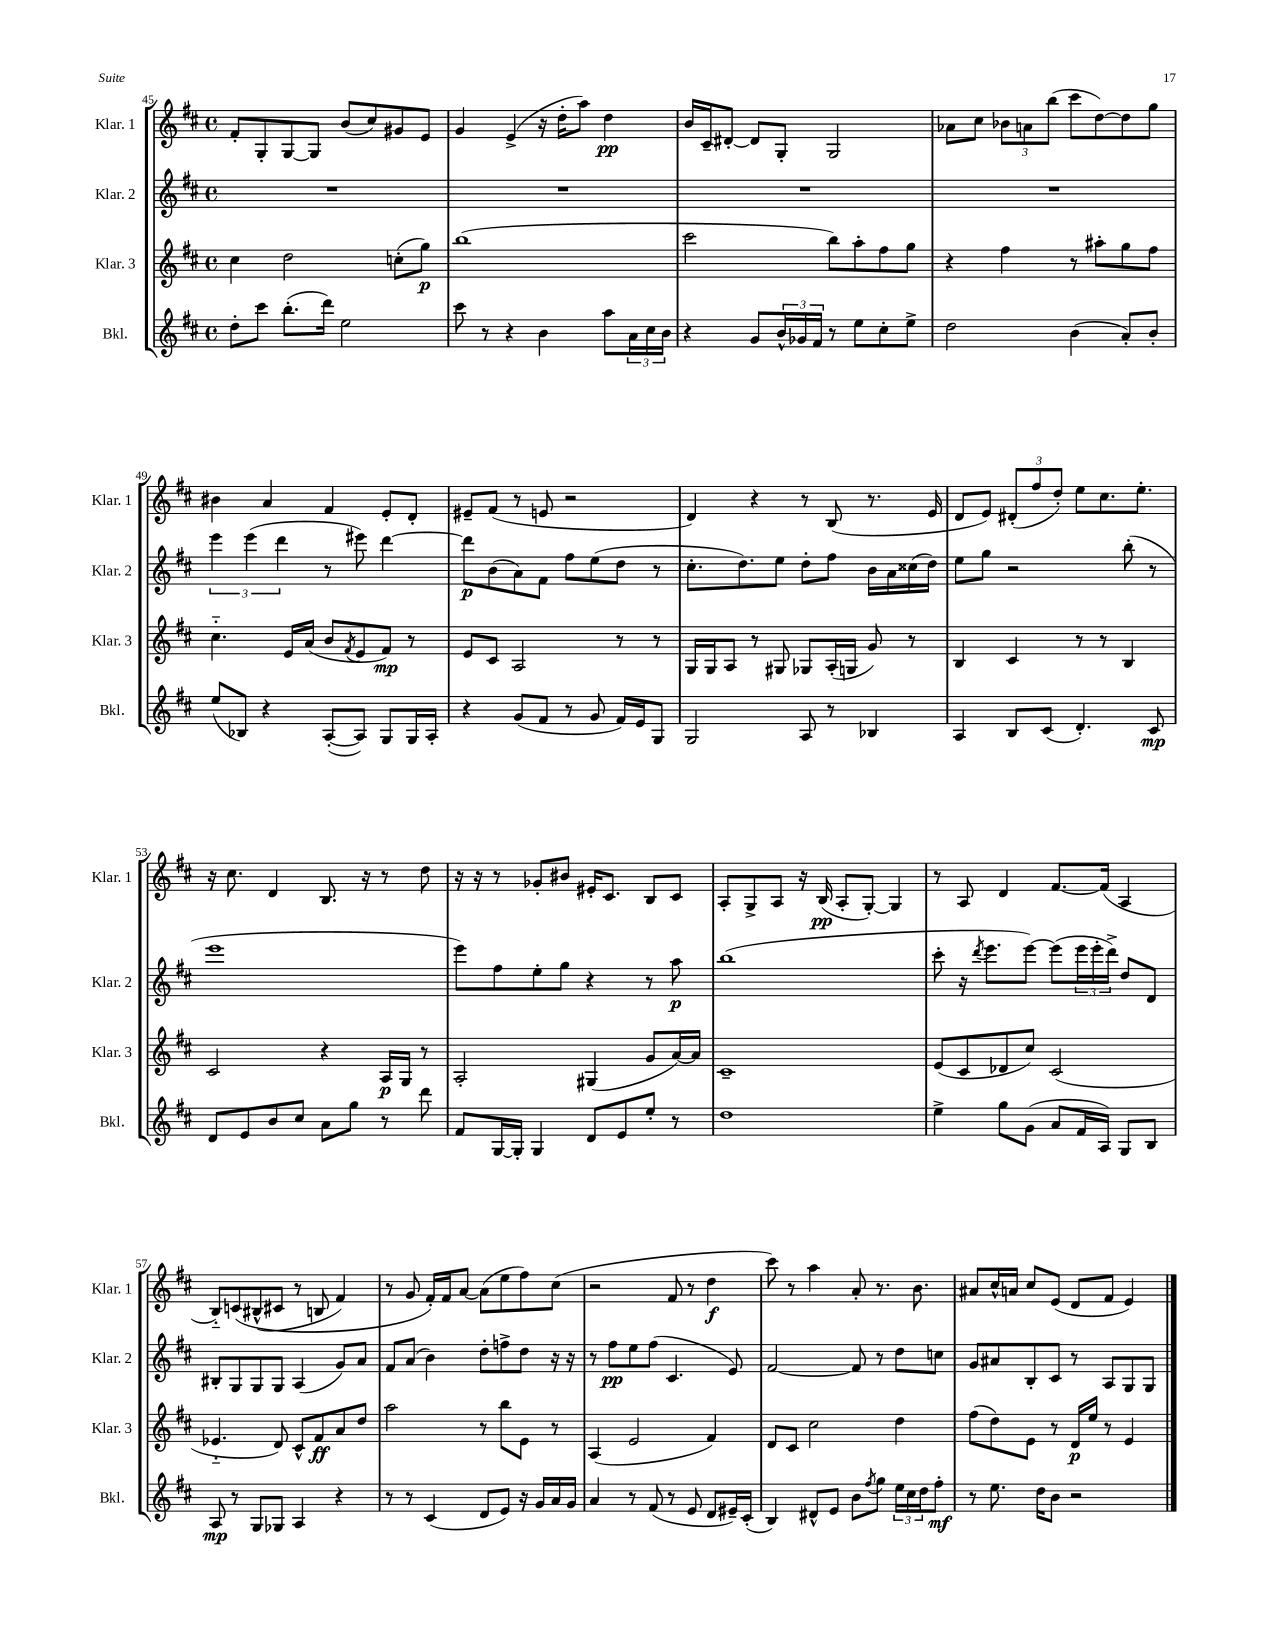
<<
\new StaffGroup <<
\new Staff = "s0" \with { instrumentName = "Klar. 1" shortInstrumentName = "Klar. 1" } {
    \clef treble \key d \major \defaultTimeSignature \time 4/4
    fis'8-. g8-. g8~ g8 b'8( cis''8) gis'8 e'8 |
    g'4 e'4->( r16 d''16-. a''8) d''4\pp |
    b'16 cis'16-- dis'8~-. dis'8 g8-. g2 |
    aes'8 cis''8 \tuplet 3/2 { bes'8 a'8 b''8( } cis'''8 d''8~) d''8 g''8 |
    bis'4 a'4 fis'4 e'8-. d'8-. |
    eis'8-- fis'8( r8 e'8 r2 |
    d'4) r4 r8 b8( r8. e'16 |
    d'8 e'8) \tuplet 3/2 { dis'8-.( fis''8 d''8-.) } e''8 cis''8. e''8.-. |
    r16 cis''8. d'4 b8. r16 r8 d''8 |
    r16 r16 r8 ges'8-. bis'8 eis'16-. cis'8. b8 cis'8 |
    a8-. g8-> a8 r16 b16\pp( a8-. g8~-.) g4 |
    r8 a8 d'4 fis'8.~ fis'16( a4 |
    b8-_) c'8\( bis8-^( cis'8 r8 b8 fis'4) |
    r8 g'8 fis'16-.\) fis'16 a'8~ a'8( e''8 fis''8) cis''8( |
    r2 fis'8 r8 d''4\f |
    cis'''8) r8 a''4 a'8-. r8. b'8. |
    ais'8 cis''16-^ a'16 cis''8 e'8( d'8 fis'8 e'4) \bar "|." |
}
\new Staff = "s1" \with { instrumentName = "Klar. 2" shortInstrumentName = "Klar. 2" } {
    \clef treble \key d \major \defaultTimeSignature \time 4/4
    R1 |
    R1 |
    R1 |
    R1 |
    \tuplet 3/2 { e'''4 e'''4( d'''4 } r8 eis'''8) d'''4~ |
    d'''8\p b'8( a'8) fis'8 fis''8 e''8( d''8 r8 |
    cis''8.-. d''8.) e''8 d''8-. fis''8 b'16 a'16 cisis''16( d''16) |
    e''8 g''8 r2 b''8-.( r8 |
    e'''1 |
    e'''8) fis''8 e''8-. g''8 r4 r8 a''8\p |
    b''1( |
    cis'''8-. r16 \acciaccatura { d'''8 } e'''8. e'''8~) e'''8( \tuplet 3/2 { e'''16 e'''16-. d'''16->) } d''8 d'8 |
    bis8-. g8 g8 g8 a4( g'8) a'8 |
    fis'8 a'8( b'4) d''8-. f''8-> d''8 r16 r16 |
    r8 fis''8\pp e''8 fis''8( cis'4. e'8) |
    fis'2~ fis'8 r8 d''8 c''8 |
    g'8 ais'8 b8-. cis'8 r8 a8 g8 g8 \bar "|." |
}
\new Staff = "s2" \with { instrumentName = "Klar. 3" shortInstrumentName = "Klar. 3" } {
    \clef treble \key d \major \defaultTimeSignature \time 4/4
    cis''4 d''2 c''8-.( g''8\p) |
    b''1( |
    cis'''2 b''8) a''8-. fis''8 g''8 |
    r4 fis''4 r8 ais''8-. g''8 fis''8 |
    cis''4.-_ e'16 a'16( b'8 \acciaccatura { fis'8 } e'8 fis'8\mp) r8 |
    e'8 cis'8 a2 r8 r8 |
    g16 g16 a8 r8 gis8 ges8 a16-.( g16 g'8) r8 |
    b4 cis'4 r8 r8 b4 |
    cis'2 r4 a16\p g16 r8 |
    a2-. gis4( g'8 a'16~) a'16 |
    cis'1-- |
    e'8( cis'8 des'8 cis''8) cis'2( |
    ees'4.-_ d'8) cis'8-^ fis'8\ff a'8 d''8 |
    a''2 r8 b''8 e'8 r8 |
    a4( e'2 fis'4) |
    d'8 cis'8 cis''2 d''4 |
    fis''8( d''8) e'8 r8 d'16\p e''16 r8 e'4 \bar "|." |
}
\new Staff = "s3" \with { instrumentName = "Bkl." shortInstrumentName = "Bkl." } {
    \clef treble \key d \major \defaultTimeSignature \time 4/4
    d''8-. cis'''8 b''8.-.( d'''16) e''2 |
    cis'''8 r8 r4 b'4 a''8 \tuplet 3/2 { a'16 cis''16 b'16 } |
    r4 g'8 \tuplet 3/2 { b'16-^ ges'16 fis'16 } r8 e''8 cis''8-. e''8-> |
    d''2 b'4( a'8-.) b'8-. |
    e''8( bes8) r4 a8~-.( a8) g8 g16 a16-. |
    r4 g'8( fis'8 r8 g'8 fis'16) e'16 g8 |
    g2 a8 r8 bes4 |
    a4 b8 cis'8( d'4.-.) cis'8\mp |
    d'8 e'8 b'8 cis''8 a'8 g''8 r8 d'''8 |
    fis'8 g16~ g16-. g4 d'8 e'8 e''8-. r8 |
    d''1 |
    e''4-> g''8 g'8( a'8 fis'16 a16) g8 b8 |
    a8\mp r8 g8 ges8 a4 r4 |
    r8 r8 cis'4( d'8 e'8) r16 g'16 a'16 g'16 |
    a'4 r8 fis'8( r8 e'8 d'8 eis'16--) cis'16-.( |
    b4) dis'8-^ e'8 b'8 \acciaccatura { fis''8 } g''8 \tuplet 3/2 { e''16 cis''16 d''16 } fis''8-.\mf |
    r8 e''8. d''16 b'8 r2 \bar "|." |
}
>>
>>
\layout { \context { \Score currentBarNumber = #45 } }
